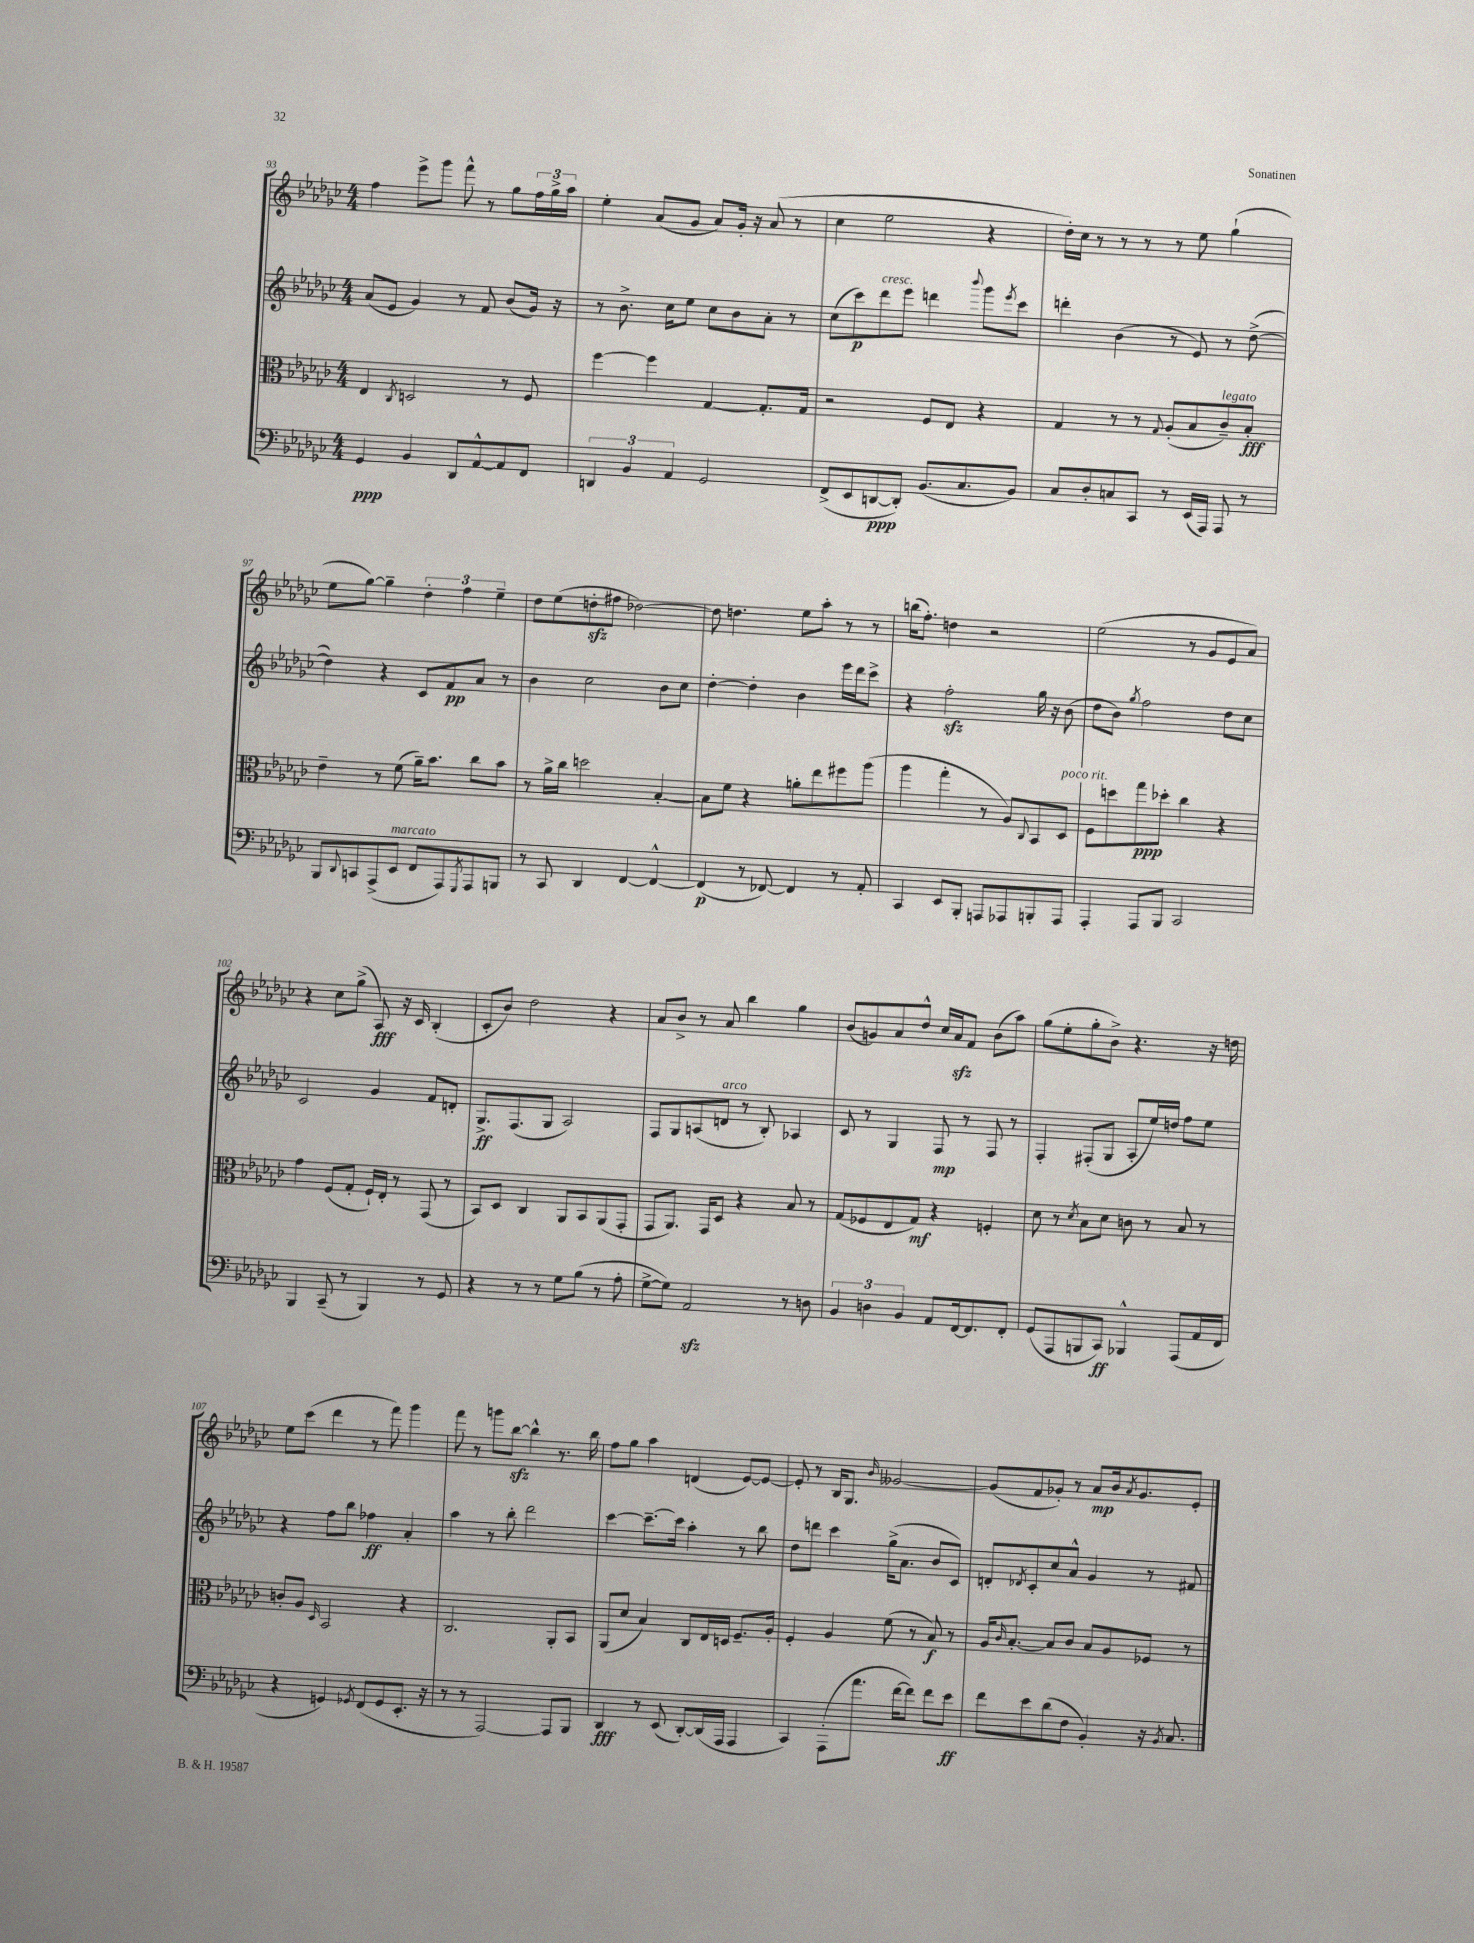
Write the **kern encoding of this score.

**kern	**kern	**kern	**kern
*staff4	*staff3	*staff2	*staff1
*clefF4	*clefC3	*clefG2	*clefG2
*k[b-e-a-d-g-c-]	*k[b-e-a-d-g-c-]	*k[b-e-a-d-g-c-]	*k[b-e-a-d-g-c-]
*M4/4	*M4/4	*M4/4	*M4/4
4GG-	4E-	(8a-	4ff
.	.	8e-	.
.	8qC-	.	.
4BB-	2D	4g-)	8eee-^
.	.	.	8ggg-
8DD-	.	8r	8fff^^
[8AA-^^	.	8f	8r
8AA-]	8r	(8b-	8gg-
8FF	8F	16g-)	24ff
.	.	.	24gg-^
.	.	16r	.
.	.	.	24aa-
=	=	=	=
6DD	[4ff	8r	4ee-'
.	.	8.b-^	.
6BB-	.	.	.
.	4ff]	.	(8a-
.	.	16cc-	.
6AA-	.	.	.
.	.	8ee-	8g-
2GG-	[4G-	8cc-	8a-)
.	.	8b-	16g-'
.	.	.	16r
.	8.G-']	8a-'	(8a-
.	.	8r	8r
.	16G-	.	.
=	=	=	=
(8FF^	2r	(8cc-	4cc-
8EE-	.	8ccc-)	.
[8DD	.	8ddd-	2ee-
8DD'])	.	8eee-	.
(8.BB-	8F	4ddd	.
.	8E-	.	.
8.C-	.	.	.
.	.	8qqbbb-	.
.	4r	8ggg-	4r
.	.	8qeee-	.
8BB-)	.	8ccc-	.
=	=	=	=
8C-	4G-	4ddd'	16dd-')
.	.	.	16cc-
8D-'	.	.	8r
8C	8r	(4b-	8r
8CC-	8r	.	8r
.	8qqG-	.	.
8r	(8A-'	8r	8r
(16EE-	8B-	8e-)	8ee-
16AAA-)	.	.	.
8AAA-	8c-~)	8r	(4gg-`
8r	8B-'	([8dd-^	.
=	=	=	=
8BBB-	4e-~	4dd-])	8ee-
8qqDD-	.	.	.
8CC	.	.	[8gg-)
(8AAA-^	8r	4r	4gg-~]
8EE-	(8f	.	.
8FF	16a-~)	8c-	6dd-'
.	8.b-	.	.
8AAA-)	.	8f	.
.	.	.	6ff
8qGGG-	.	.	.
8AAA-	8cc-	8a-	.
.	.	.	6ee-~
8BBB	8b-	8r	.
=	=	=	=
8r	8r	4b-	8dd-
8CC-	16a-^	.	(8ee-
.	16cc-	.	.
4DD-	2dd	2cc-	8dd'
.	.	.	8ff#
[4FF	.	.	[2dd-)
4FF^^_	[4B-'	8b-	.
.	.	8cc-	.
=	=	=	=
(4FF]	8B-]	[4dd-'	8dd-]
.	8f	.	4.dd
8r	4r	4dd-']	.
[8FF-)	.	.	.
4FF-]	8a'	4b-	8ee-
.	8ee-	.	8aa-'
8r	8ff#	16eee-	8r
.	.	16ddd-	.
8AA-'	(8aa-	8ccc-^	8r
=	=	=	=
4CC-	4aa-	4r	(16bb
.	.	.	8.ff')
8EE-	4gg-'	2ff'	4dd
8BBB-'	.	.	.
8AAA	8r	.	2r
8AAA-	8A-)	.	.
.	8qqC-	.	.
8BBB'	8BB-	16gg-	.
.	.	16r	.
8AAA-	8D-	(8b-	.
=	=	=	=
4AAA-'	8F	8dd-	(2ee-
.	8dd	8b-)	.
.	.	8qgg-	.
8AAA-	8gg-	2ff	.
8BBB-	8dd-'	.	.
2CC-	4cc-	.	8r
.	.	.	8g-
.	4r	8dd-	8e-
.	.	8cc-	8a-)
=	=	=	=
4BBB-	4g-	2c-	4r
(8CC-~	(8F	.	8cc-
8r	8G-'	.	(8gg-^
4BBB-)	16F`)	4g-	8A-)
.	16E-'	.	.
.	8r	.	16r
.	.	.	16c-
8r	(8GG-	8f	(4B-'
8GG-	8r	8d'	.
=	=	=	=
4r	8BB-)	8.G-^	8c-'
.	8D-	.	8b-)
.	.	(8.F	.
8r	4C-	.	2dd-
8r	.	8G-	.
8G-	8AA-	2A-)	.
(8B-	8BB-	.	.
8r	(8AA-	.	4r
8A-'	8GG-'	.	.
=	=	=	=
[8G-^	8GG-	8F	8a-
8G-])	8.AA-)	8G-	8b-^
2AA-	.	(8A	8r
.	16GG-	.	.
.	8D-	8d	8a-
.	4r	8r	4bb-
.	.	8B-')	.
8r	8B-	4A-	4gg-
8D	8r	.	.
=	=	=	=
6BB-	(8G-	8c-	(8b-
.	8F-	8r	8g)
6D	.	.	.
.	8E-	4G-	8a-
6BB-	.	.	.
.	8G-)	.	8dd-^^
8AA-	4r	8F	16cc-
.	.	.	16a-
[16FF	.	8r	8f
8.FF]	.	.	.
.	4F'	8F	(8b-
8FF'	.	8r	8aa-)
=	=	=	=
(8GG-	8d-	4F'	(8gg-
8AAA-	8r	.	8ee-'
.	8qd-	.	.
8BBB	8B-	(8F#'	8gg-'
8CC-)	8d-	8G-	8b-^)
4BBB-^^	8c	8A-'	4.r
.	8r	16ee-)	.
.	.	16dd	.
(8AAA-	8B-	8ff	.
16AA-	8r	8ee-	16r
16FF	.	.	16dd
=	=	=	=
4r	8c'	4r	8ee-
.	8A-	.	(8ccc-
.	16qqD-	.	.
4GG)	2BB-	8ff	4ddd-
.	.	8bb-	.
8qGG-	.	.	.
(8FF	.	4ff-	8r
8GG-	.	.	8fff)
8.EE-'	4r	4a-'	4ggg-
16r	.	.	.
=	=	=	=
8r	2.C-	4aa-	8fff
8r	.	.	8r
[2AAA-)	.	8r	8ggg
.	.	8bb-'	[8bb-
.	.	2ddd-	4bb-^^]
8AAA-]	8AA-'	.	8.r
8BBB-	8BB-	.	.
.	.	.	16bb-
=	=	=	=
4DD-	(8AA-	[4ccc-	8ff
.	8d-	.	8gg-
8r	4B-)	8.ccc-~_	4aa-
(8EE-	.	.	.
.	.	16ccc-]	.
[8DD-')	8C-	4aa-'	(4d
(16DD-]	16E-	.	.
16AAA-	16D	.	.
4AAA-	8.F~	8r	[8e-)
.	.	8bb-	8e-_
.	16A-'	.	.
=	=	=	=
4CC-)	4F'	8dd-	8e-']
.	.	8ddd	8r
(8AAA-'	4A-	4ccc-	16B-
.	.	.	8.G-
8.a-	.	.	.
.	.	.	16qqb-
.	(8f	(16gg-^	[2g--
[16f	.	8.a-	.
8f])	8r	.	.
8f	8B-)	8b-	.
8e-	8r	8c-)	.
=	=	=	=
8f	16A-	8d'	(8g--]
.	16qqc-	.	.
.	[8.B-'	.	.
.	.	8qd-	.
8e-	.	8c-'	8f
(8d-	8B-]	8cc-	8g-')
8F	8c-	8a-^^	8r
4BB-')	8B-	4g-	8a-
.	8A-	.	16b-
.	.	.	8qa-
.	.	.	8.g-
16r	8F-	8r	.
8qBB-	.	.	.
8.C-	.	.	.
.	8r	8f#	8e-'
==	==	==	==
*-	*-	*-	*-
